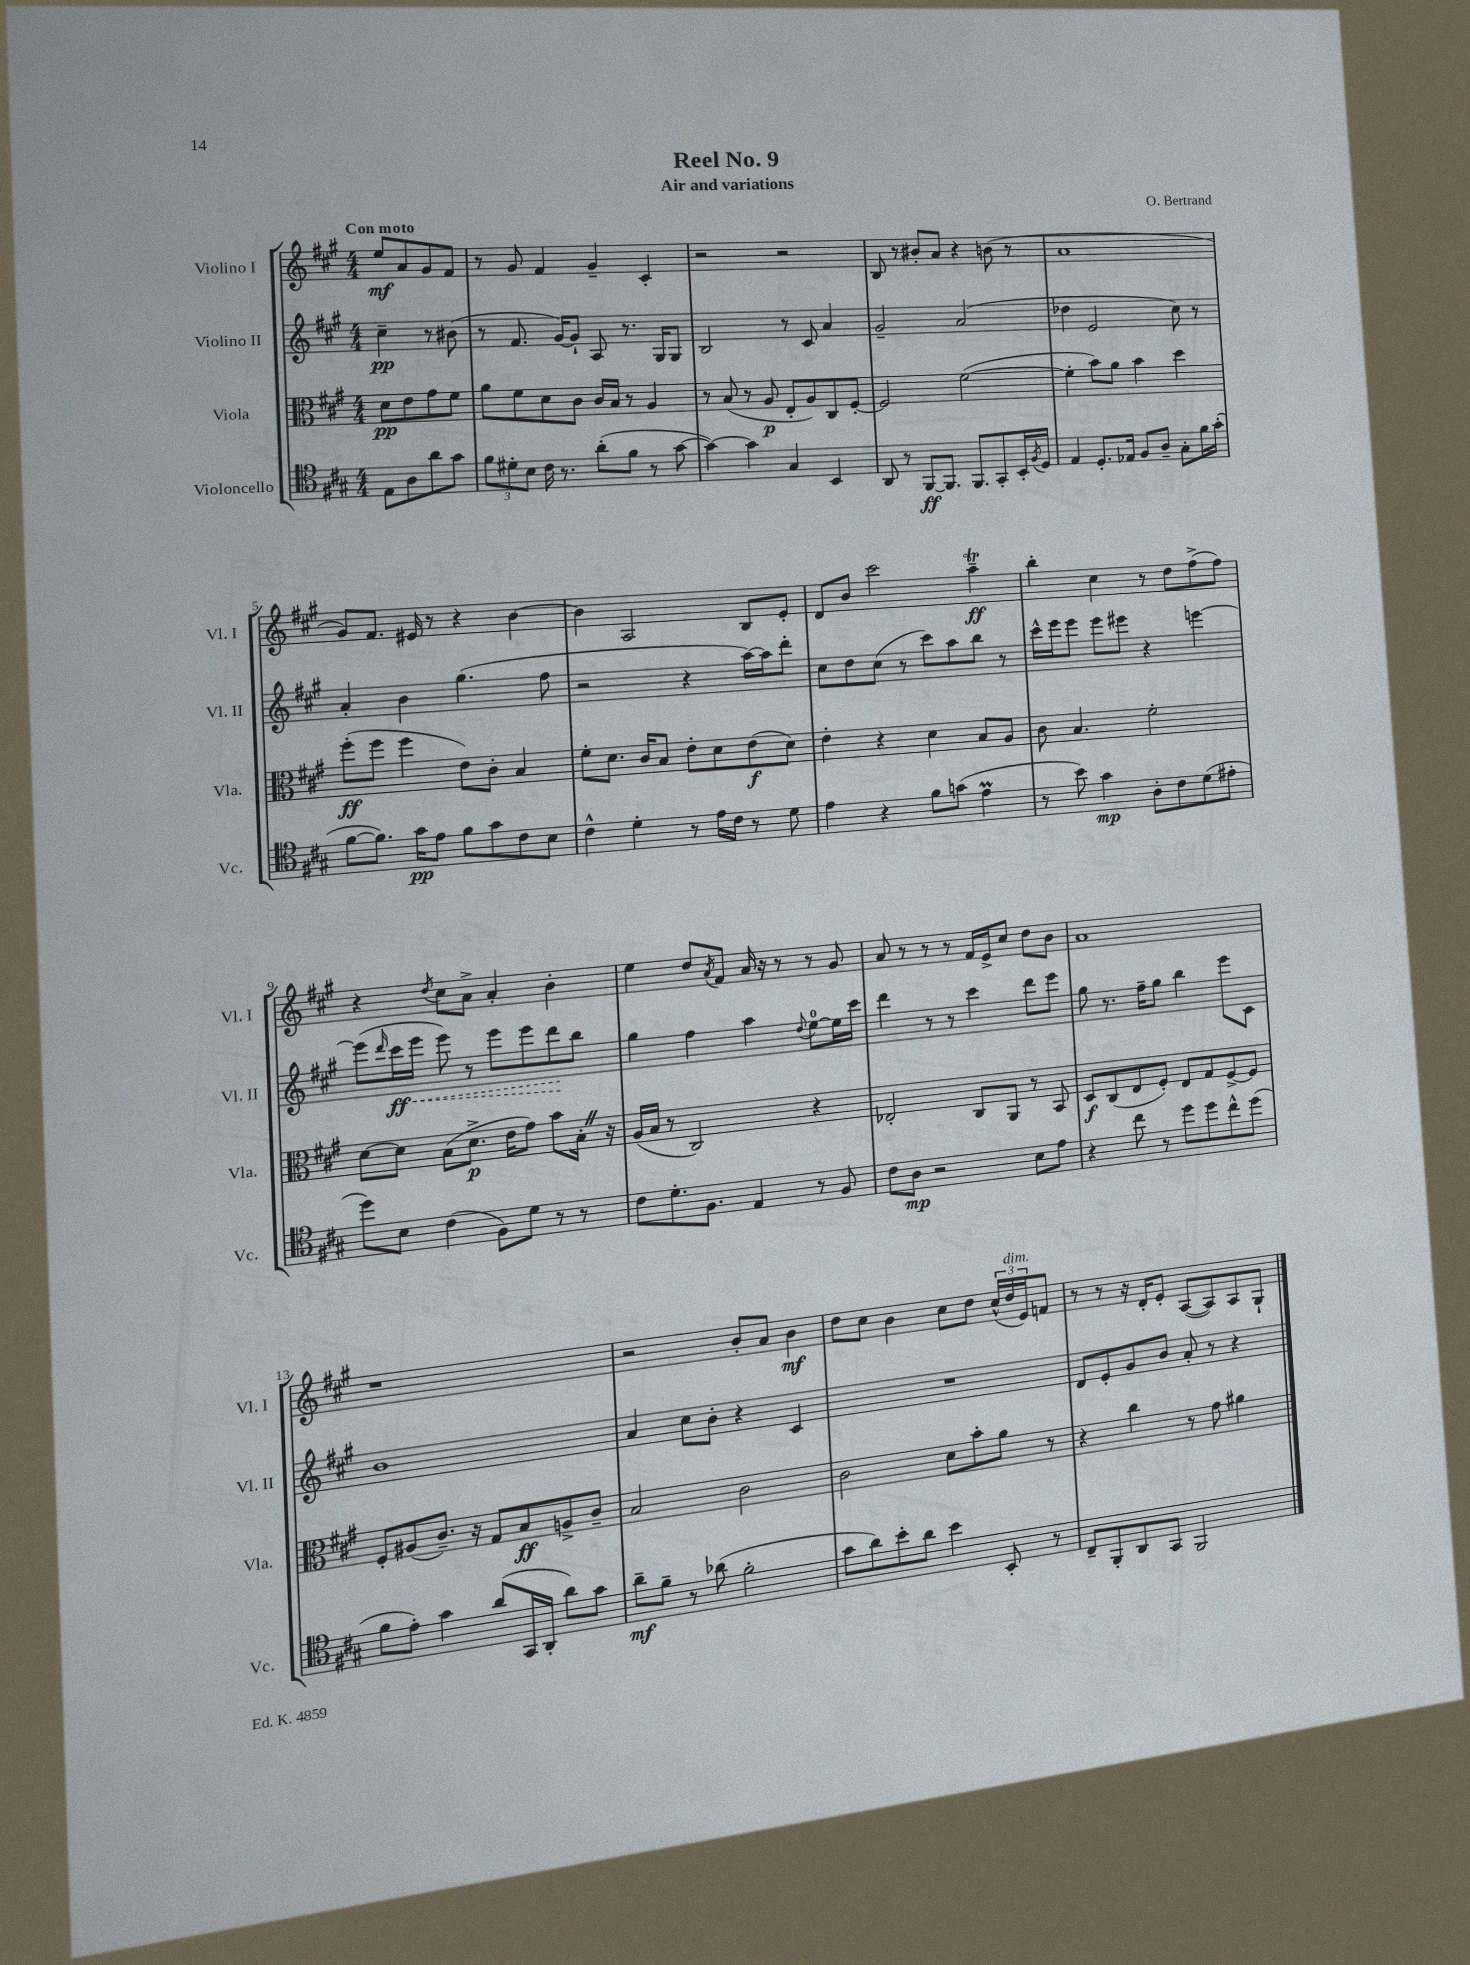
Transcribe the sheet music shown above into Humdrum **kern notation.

**kern	**kern	**kern	**kern
*staff4	*staff3	*staff2	*staff1
*clefC4	*clefC3	*clefG2	*clefG2
*k[f#c#g#]	*k[f#c#g#]	*k[f#c#g#]	*k[f#c#g#]
*M4/4	*M4/4	*M4/4	*M4/4
8E	8d	4cc#~	8ee
8A	8e	.	8a
8a	8g#	8r	8g#
8g#	8f#	(8b#	8f#
=	=	=	=
12f#	8a	8r	8r
12d#'	.	.	.
.	8f#	8.f#	8g#
12B	.	.	.
16c#	8d	.	4f#
8.r	.	[16g#)	.
.	8c#	8g#`]	.
(8a'	16c#	8A	4g#~
.	16B	.	.
8f#	8r	8.r	.
8r	4A	.	4c#'
.	.	16G#	.
[8g#	.	8G#	.
=	=	=	=
4g#_)	8r	2B	2r
.	(8B	.	.
4g#]	8r	.	.
.	8A	.	.
4G#	8E'	8r	2r
.	8A)	8c#	.
4BB	8C#	4a	.
.	[8F#'	.	.
=	=	=	=
8AA	2F#]	2g#~	8B
8r	.	.	8r
[8FF#	.	.	8b#'
8.FF#]	.	.	8a
.	([2f#	(2a	4r
8.FF#	.	.	.
8GG#'	.	.	(8b
16BB'	.	.	8r
8qF#	.	.	.
16D	.	.	.
=	=	=	=
4E	4f#']	4dd-	1a
8.D'	8b)	2e	.
.	8a	.	.
16E-	.	.	.
8F#	4b	.	.
8A~	.	.	.
8G#'	4dd	8cc#)	.
16f#	.	8r	.
(16g#'	.	.	.
=	=	=	=
[8f#	(8ff#'	4a'	8g#)
8.f#])	8ff#	.	8.f#
.	4ff#	4b	.
16g#	.	.	16e#
8e	.	.	8r
8f#	8e)	(4.gg#	4r
8g#	8c#'	.	.
8c#	4B	.	[4b
8B	.	8ff#	.
=	=	=	=
4c#^^	8f#'	2r	4b]
.	8.d	.	.
4d'	.	.	2A
.	16c#	.	.
.	8B	.	.
8r	8e'	4r	.
16e	8d	.	.
16c#	.	.	.
8r	(8e	[16aa)	8B
.	.	16aa]	.
8d	8d)	8ddd'	8e'
=	=	=	=
4e	4e'	8cc#	8d
.	.	8dd	8b
4r	4r	(8cc#	2ccc#
.	.	8r	.
8f#	4d	8ccc#)	.
(8g	.	8aa	.
4e	8B	8bb	4aa~
.	8A	8r	.
=	=	=	=
8r	8c#	16ccc#^^	4bb'
.	.	16eee	.
8b)	4.B	8eee	.
4g#	.	8eee	4cc#
.	.	8eee#	.
8A'	2f#'	4r	8r
8c#	.	.	8dd
(8d	.	[4eee	(8ff#^
8e#'	.	.	8ff#)
=	=	=	=
8dd)	[8d	(8eee]	4r
.	.	16qqddd	.
8B	8d]	16ccc#	.
.	.	16eee	.
.	.	.	8qdd
(4c#	(8B	8eee)	8cc#
.	8.d^	8r	8a^
8F#)	.	8eee	4a'
.	16e	.	.
8d	8g#)	8eee	.
8r	8b	8ddd	4b'
8r	16B'	8bb	.
.	16r	.	.
=	=	=	=
8c#	(16A	4gg#	4ee
.	16B	.	.
8.d'	8r	.	.
.	2C#)	4ff#	8dd
8.F#	.	.	.
.	.	.	8qa
.	.	.	8f#
4E	.	4aa	16a
.	.	.	16r
.	.	.	8r
.	.	8qqdd	.
8r	4r	[8ee	8r
8F#	.	16ee]	8g#
.	.	16ccc#	.
=	=	=	=
8c#	2E-'	4ddd	8a
8A	.	.	8r
2r	.	8r	8r
.	.	8r	8r
.	8C#	4ccc#	16f#
.	.	.	16e^
.	8AA	.	8cc#
8B	8r	8ddd	8dd
8e	8BB	8eee	8b
=	=	=	=
4r	8D	8gg#	1a
.	(8C#	8.r	.
8cc#	8E	.	.
.	.	16ff#~	.
8r	8F#')	8gg#	.
8dd	8E	4bb	.
8dd	8G#	.	.
8cc#^^	[8F#^	8eee	.
(8dd	8F#]	8c#	.
=	=	=	=
8f#	8F#'	1b	1r
8e')	(8A#	.	.
4g#	8.c#~)	.	.
.	16r	.	.
(8a	8G#	.	.
16GG#	8B	.	.
16AA'	.	.	.
8a)	8A^	.	.
8g#	8c#~	.	.
=	=	=	=
8a~	2B	4a	2r
8f#~	.	.	.
8r	.	8cc#	.
(8a-	.	8b'	.
2f#'	2c#	4r	8b'
.	.	.	8a
.	.	4c#	4b
=	=	=	=
8g#	2c#	1r	8dd
8a)	.	.	8cc#
8b'	.	.	4b
8a	.	.	.
4b	8d	.	8cc#
.	8b'	.	8dd
8BB'	8a	.	(24cc#^^
.	.	.	24dd
.	.	.	24e)
8r	8r	.	8f
=	=	=	=
8C#~	4r	8d	8r
8FF#'	.	8e'	8r
8AA	4cc#	8g#	16r
.	.	.	16d'
8GG#	.	8b	8e'
2FF#	8r	8a'	([8A
.	8g#	8r	8A])
.	4a#	4r	8A
.	.	.	8G#`
==	==	==	==
*-	*-	*-	*-
